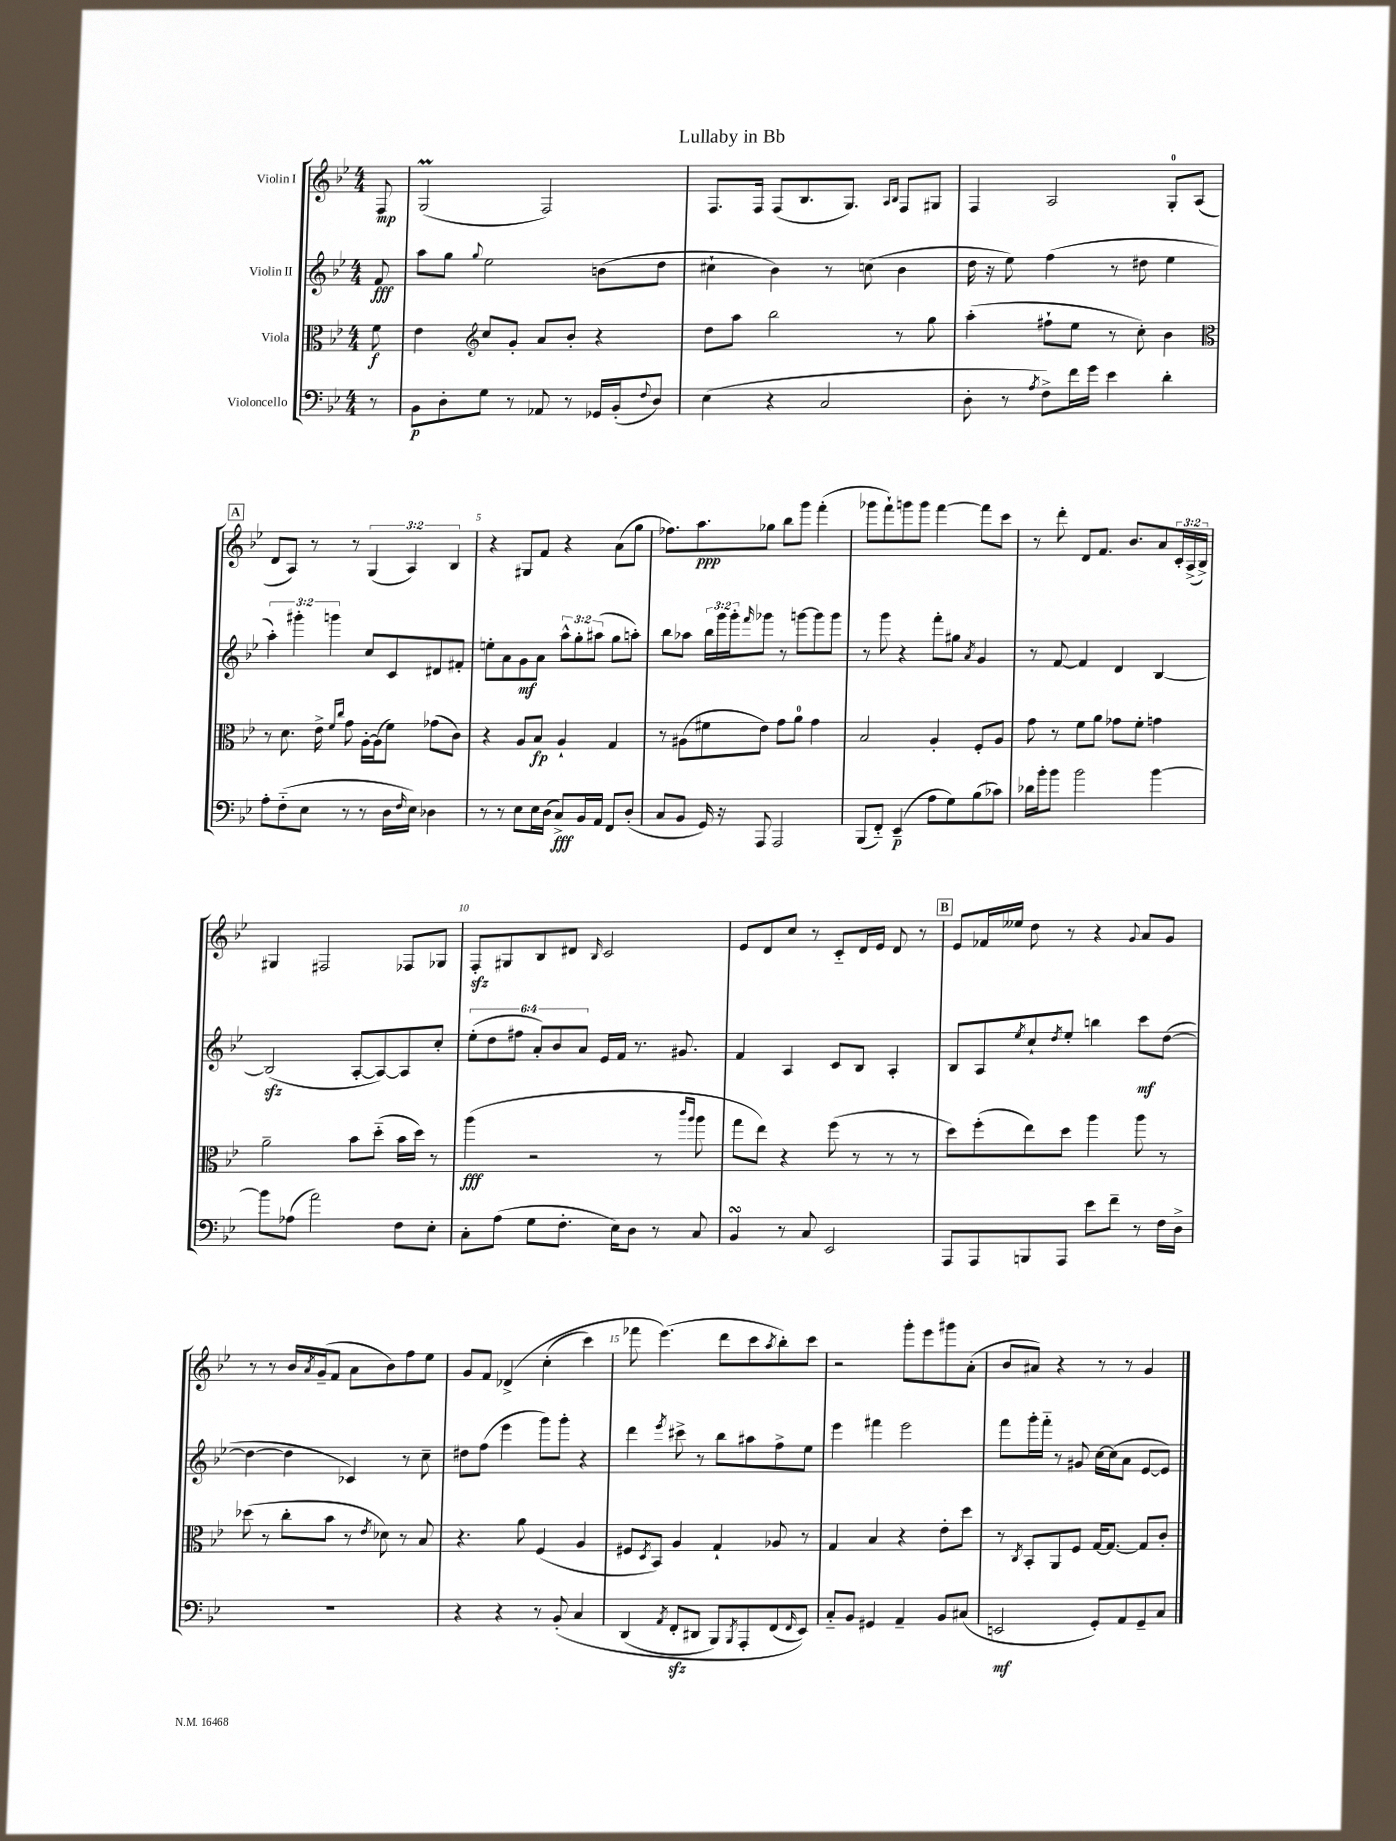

**kern	**kern	**kern	**kern
*staff4	*staff3	*staff2	*staff1
*clefF4	*clefC3	*clefG2	*clefG2
*k[b-e-]	*k[b-e-]	*k[b-e-]	*k[b-e-]
*M4/4	*M4/4	*M4/4	*M4/4
8r	8f\	8f/	8F/
=	=	=	=
8BB-\L	4e-\	8aa\L	(2G/
8D'\	.	8gg\J	.
*	*clefG2	*	*
.	.	8qqgg/	.
8G\J	8cc/L	2ee-\	.
8r	8g'/J	.	.
8AA-/	8a/L	.	2F/)
8r	8b-'/J	.	.
16GG-/LL	4r	(8b\L	.
(16BB-'/J	.	.	.
8qqF/	.	.	.
8D/J)	.	8dd\J	.
=	=	=	=
(4E-\	8dd\L	4cc#`\	8.F/L
.	8aa\J	.	.
.	.	.	16F/Jk
4r	2bb-\	4b-\)	(8F/L
.	.	.	8.B-/
2C/	.	8r	.
.	.	.	8.G/J)
.	.	(8cc\	.
.	.	.	16qqA/LL
.	.	.	16qqB-/JJ
.	8r	4b-\	8F/L
.	8gg\	.	8G#/J
=	=	=	=
8D'\	(4aa'\	16dd\	4F/
.	.	16r	.
8r	.	8ee-\)	.
8qA/	.	.	.
8F^\L)	8ff#`\L	(4ff\	2A/
16f\L	8ee-\J	.	.
16g\JJ	.	.	.
4e-\	8r	8r	.
.	8cc'\)	8dd#\	.
4d'\	4b-\	4ee-\	8G'/L
.	.	.	(8A/J
=	=	=	=
*	*clefC3	*	*
8A'\L	8r	6aa'\)	8d/L
(8F'~\	8.d\	.	8A/J)
.	.	6ggg#'\	.
8E-\J	.	.	8r
.	16e-^\	.	.
.	.	6ggg\	.
.	16qqf/LL	.	.
.	16qqcc/JJ	.	.
8r	8g\	.	8r
8r	[16A'\LL	8cc/L	(6G/
.	(16A\]J	.	.
16D\LL	8f\J)	8c/	.
.	.	.	6A/)
16qqF/	.	.	.
16E-\JJ)	.	.	.
4D-\	(8g-\L	8d#/	.
.	.	.	6B-/
.	8c\J)	8f#'/J	.
=	=	=	=
8r	4r	8ee'\L	4r
8r	.	8a\	.
8E-\L	8A/L	8g\	8G#/L
16E-\L	8B-/J	8a\J	8f/J
(16D\JJ	.	.	.
8C^/L)	4A`/	12aa^^\L	4r
.	.	12gg'\	.
16BB-/L	.	.	.
.	.	(12aa#\J	.
16AA/JJ	.	.	.
8FF/L	4G/	8gg\L	(8a\L
(8D'/J	.	8aa'\J)	8gg\J
=	=	=	=
8C/L	8r	8bb-\L	8.ff-\L)
8BB-/J	(8A#\L	8aa-\J	.
.	.	.	8.aa\
16GG/)	8f#\	24bb-\LL	.
.	.	24ggg\	.
16r	.	.	.
.	.	24ggg'\J	.
.	.	16qqfff/	.
8AAA/	8e-\J)	8ggg-\J	8gg-\J
2AAA/	8g\L	8r	8bb-\L
.	8a\J	[8ggg\L	8ggg\J
.	4g\	8ggg\]	(4fff'\
.	.	8ggg\J	.
=	=	=	=
(8BBB-/L	2B-/	8r	8ggg-\L
8FF'~/J)	.	8ggg\	8fff`\)
(4EE-~/	.	4r	8ggg\
.	.	.	8ggg\J
8A\L	4A'/	8fff'\L	[4fff\
8G\)	.	8gg#\J	.
.	.	8qa/	.
(8B-\	8F'/L	4g/	8fff\]L
8c-\J)	8A/J	.	8ccc\J
=	=	=	=
16d-\LL	8g\	8r	8r
16b-'\J	.	.	.
8b-\J	8r	[8f/	8ddd'\
2b-\	8f\L	4f/]	8d/L
.	8a\J	.	8.f/J
.	8g-\L	4d/	.
.	.	.	8.b-/L
.	8f'\J	.	.
[4b-\	4g\	[4B-/	8a/
.	.	.	24c'/L
.	.	.	(24A^/
.	.	.	24B-^/JJ)
=	=	=	=
8b-\]L	2a~\	(2B-/]	4G#/
(8A-\J	.	.	.
2a\)	.	.	2F#/
.	8b-\L	[8A'/L	.
.	(8dd'~\J	8A/_)	.
8F\L	16b-\LL	8A/]	8F-/L
.	16dd\JJ)	.	.
8E-'\J	8r	8cc'/J	8G-/J
=	=	=	=
8C'\L	(4aa\	(12ee-'\L	8F'/L
.	.	12dd\	.
(8A\J	.	.	8G#/
.	.	12ff#\J	.
8G\L	2r	12a'/L)	8B-/
.	.	12b-/	.
8.F'\J	.	.	8d#/J
.	.	12a/J	.
.	.	.	16qqB-/
.	.	16e-/LL	2c/
16E-\LK)	.	16f/JJ	.
8D\J	.	8.r	.
8r	8r	.	.
.	.	8.g#/	.
.	16qqccc/LL	.	.
.	16qqaa/JJ	.	.
8C/	8aa\	.	.
=	=	=	=
4BB-/	8gg\L	4f/	8e-/L
.	8ee-\J)	.	8d/
8r	4r	4A/	8cc/J
8C/	.	.	8r
2EE-/	(8ff\	8c/L	8c'~/L
.	8r	8B-/J	16d/L
.	.	.	16e-/JJ
.	8r	4A'/	8d/
.	8r	.	8r
=	=	=	=
8AAA/L	8dd\L)	8B-/L	8e-/L
8AAA/	(8ff'\	8A/	16f-/L
.	.	.	16ee--/JJ
.	.	8qee-/	.
8BBB/	8ee-\)	8cc`/	8dd\
.	.	8qdd/	.
8AAA/J	8dd\J	8ee-'/J	8r
8e-\L	4aa\	4bb\	4r
8f~\J	.	.	.
.	.	.	8qqg/
8r	8aa\	8ccc\L	8a/L
16F\LL	8r	([8dd\J	8g/J
16D^\JJ	.	.	.
=	=	=	=
1r	(8dd-\	4dd\_	8r
.	8r	.	8r
.	8cc'\L	4dd\]	16b-/LL
.	.	.	8qa/
.	.	.	(16g~/J
.	8b-\J	.	8f/J
.	8r	4c-/)	8a\L
.	8qe-/	.	.
.	8d-\)	.	8b-\)
.	8r	8r	8ff\
.	8B-/	8cc~\	8ee-\J
=	=	=	=
4r	4.r	8dd#\L	8g/L
.	.	(8ff\J	8f/J
4r	.	4eee-\	&(4d-^/
.	8a\	.	.
8r	(4F/	8ggg\L)	(4cc'\
&(8BB-'/	.	8ggg'\J	.
4C/	4A/	4r	4ccc\)
=	=	=	=
(4DD/	8F#/L	4ddd\	8fff-\
.	8qD/	.	.
.	8BB-/J)	.	(4.eee-\&)
8qAA/	.	8qeee-/	.
8FF'/L	4A/	8ccc#^\	.
8DD#/J	.	8r	.
8BBB-/L)	4G`/	8bb-\L	8ddd\L
8qBBB-/	.	.	.
8AAA'/	.	8aa#\	8ccc\
.	.	.	8qaa/
(8FF/	8A-/	8ff^\	8bb-'\)
16qqFF/	.	.	.
8EE-/J)&)	8r	8ee-\J	8ccc\J
=	=	=	=
8C'~/L	4G/	4eee-\	2r
8BB-/J	.	.	.
4GG#/	4B-/	4fff#\	.
4AA~/	4r	2eee-\	8ggg'\L
.	.	.	8eee-\
8BB-/L	8e-'\L	.	8ggg#\
(8C#/J	8dd\J	.	(8a'\J
=	=	=	=
2EE/	8r	8fff\L	8b-/L
.	8qC/	.	.
.	8BB-'/L	16ggg'\L	8a#/J)
.	.	16fff'~\JJ	.
.	8AA/	8r	4r
.	8F/J	8g#/	.
8GG'/L)	[16G/LK	[16cc\LL	8r
.	8.G/_J	(16cc\]J	.
8AA/	.	8a\J	8r
8GG~/	8G/]L	[8e-/L	4g/
8C/J	8c'/J	8e-/]J)	.
==	==	==	==
*-	*-	*-	*-
